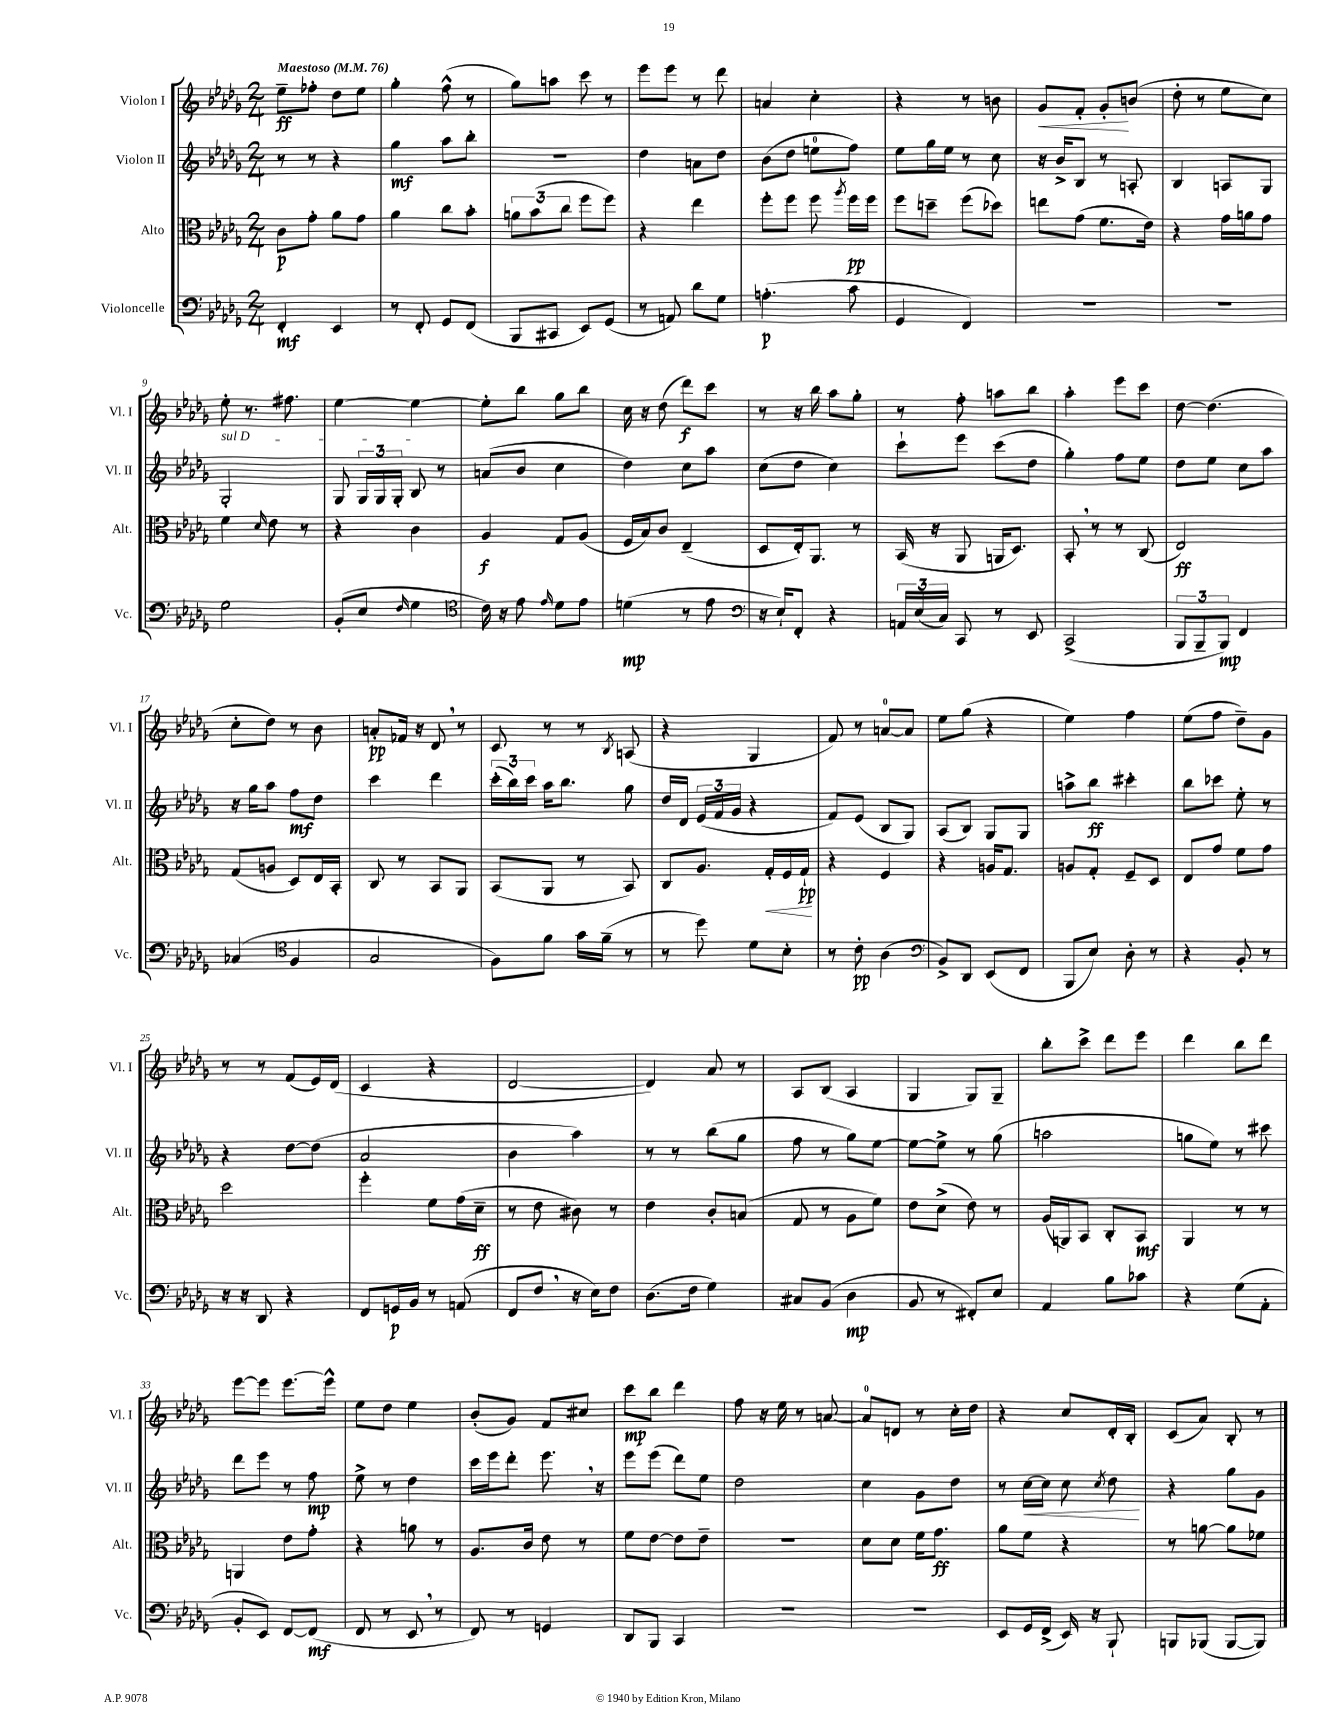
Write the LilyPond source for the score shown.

<<
\new StaffGroup <<
\new Staff = "s0" \with { instrumentName = "Violon I" shortInstrumentName = "Vl. I" } {
    \clef treble \key des \major \numericTimeSignature \time 2/4 \tempo "Maestoso" 4 = 76
    \autoBeamOff ees''8[--\ff fes''8]-. des''8[ ees''8] |
    ges''4-. f''8-^( r8 |
    ges''8[) a''8] c'''8 r8 |
    ees'''8[ ees'''8] r8 des'''8 |
    a'4 c''4-. |
    r4 r8 b'8 |
    ges'8[\< f'8]-. ges'8[-.\! b'8]( |
    des''8-. r8 ees''8[ c''8]) |
    ees''8-. r8. fis''8. |
    ees''4~ ees''4~ |
    ees''8[-. bes''8] ges''8[ bes''8] |
    c''16 r16 des''8( des'''8[\f) c'''8] |
    r8 r16 bes''16 aes''8[ ges''8]-. |
    r8 f''8-. a''8[ bes''8] |
    aes''4-. ees'''8[ c'''8] |
    des''8~ des''4.( |
    c''8[-. des''8]) r8 bes'8 |
    a'8[-.\pp fes'16] r16 des'8 \breathe r8 |
    c'8 r8 r8 \acciaccatura { bes8 } a8( |
    r4 ges4 |
    f'8) r8 a'8[-0~ a'8] |
    ees''8[ ges''8]( r4 |
    ees''4) f''4 |
    ees''8[( f''8] des''8[--) ges'8] |
    r8 r8 f'8[( ees'16) des'16]( |
    c'4 r4 |
    des'2~ |
    des'4) aes'8 r8 |
    aes8[ bes8]( aes4 |
    ges4 ges8[) ges8]-- |
    bes''8[-. c'''8]-> des'''8[ ees'''8] |
    des'''4 bes''8[ des'''8] |
    ees'''8[~ ees'''8] ees'''8.[~ ees'''16]-^ |
    ees''8[ des''8] ees''4 |
    bes'8[-.( ges'8]) f'8[ cis''8] |
    c'''8[\mp bes''8] des'''4 |
    f''8 r16 ees''16 r8 a'8~ |
    a'8[-0 d'8] r8 c''16[-. des''16] |
    r4 c''8[ des'16-. bes16]-. |
    c'8[( aes'8]) bes8-. r8 \bar "|." |
}
\new Staff = "s1" \with { instrumentName = "Violon II" shortInstrumentName = "Vl. II" } {
    \clef treble \key des \major \numericTimeSignature \time 2/4
    \autoBeamOff r8 r8 r4 |
    ges''4\mf aes''8[ bes''8]-. |
    r2 |
    des''4 a'8[ des''8] |
    bes'8[( des''8] e''8[-0 f''8]) |
    ees''8[ ges''16 ees''16] r8 c''8 |
    r16 bes'16[-> bes8] r8 a8-. |
    bes4 a8[ ges8] |
    \once \override TextSpanner.bound-details.left.text = \markup { \italic "sul D" } ges2-.\startTextSpan |
    ges8 \tuplet 3/2 { ges16[ ges16 ges16]-. } bes8\stopTextSpan r8 |
    a'8[( bes'8] c''4 |
    des''4) c''8[ aes''8] |
    c''8[( des''8] c''4) |
    c'''8[-! ees'''8] c'''8[( des''8] |
    ges''4-.) f''8[ ees''8] |
    des''8[ ees''8] c''8[ aes''8] |
    r16 ges''16[ aes''8] f''8[\mf des''8] |
    c'''4 des'''4 |
    \tuplet 3/2 { c'''16[-.( bes''16) c'''16] } aes''16[ bes''8.] ges''8 |
    des''16[ des'16] \tuplet 3/2 { ees'16[( f'16 ges'16] } r4 |
    f'8[) ees'8]( bes8[ ges8]) |
    aes8[( bes8]) ges8[ ges8] |
    a''8[-> bes''8]\ff cis'''4-. |
    bes''8[ ces'''8] ees''8-. r8 |
    r4 des''8[~ des''8]( |
    aes'2 |
    bes'4 aes''4) |
    r8 r8 bes''8[( ges''8] |
    f''8 r8 ges''8[) ees''8]~ |
    ees''8[~ ees''8]-> r8 ges''8( |
    a''2 |
    g''8[ ees''8]) r8 cis'''8 |
    des'''8[ ees'''8] r8 f''8\mp |
    ees''8-> r8 des''4 |
    c'''16[ ees'''16 des'''8]-. ees'''8. \breathe r16 |
    ees'''8[ ees'''8]( des'''8[) ees''8] |
    des''2 |
    c''4 ges'8[ des''8] |
    r8 c''16[~\< c''16] c''8 \acciaccatura { c''8 } des''8\! |
    r4 ges''8[ ges'8] \bar "|." |
}
\new Staff = "s2" \with { instrumentName = "Alto" shortInstrumentName = "Alt." } {
    \clef alto \key des \major \numericTimeSignature \time 2/4
    \autoBeamOff c'8[\p ges'8]-. aes'8[ ges'8] |
    aes'4 c''8[ bes'8]-. |
    \tuplet 3/2 { a'8[ bes'8( c''8] } f''8[ f''8]) |
    r4 ees''4 |
    f''8[-. f''8] f''8 \acciaccatura { aes''8 } f''16[\pp f''16] |
    f''8[ d''8]-- f''8[( des''8]) |
    e''8[ ges'8]( f'8.[ ees'16]) |
    r4 ges'16[ a'16 ges'8] |
    f'4 \grace { des'16 } ees'8 r8 |
    r4 c'4 |
    aes4\f ges8[ aes8]( |
    f16[ bes16) c'8] ees4--( |
    des8[ ees16-.) aes,8.] r8 |
    bes,16( r16 aes,8 a,16[ des8.]) |
    bes,8-. \breathe r8 r8 c8( |
    ees2\ff) |
    ges8[( a8] des8[) ees16 bes,16]-. |
    c8 r8 bes,8[ aes,8] |
    bes,8[( aes,8] r8 bes,8) |
    c8[ aes8.] ges16[-.\< f16 ges16]-!\pp\! |
    r4 f4 |
    r4 a16[ ges8.] |
    a8[ ges8]-. f8[-- des8] |
    ees8[ ges'8] f'8[ ges'8] |
    des''2 |
    f''4-. f'8[ ges'16( des'16]--\ff |
    r8 ees'8 cis'8) r8 |
    ees'4 c'8[-. b8]( |
    ges8 r8 aes8[ f'8]) |
    ees'8[ des'8]->( ees'8) r8 |
    aes16[( a,16) bes,8] c8[-. bes,8]\mf |
    aes,4 r8 r8 |
    a,4 ees'8[ ges'8]-. |
    r4 a'8 r8 |
    aes8.[ c'16] ees'8 r8 |
    f'8[ ees'8]~ ees'8[ ees'8]-- |
    r2 |
    des'8[ des'8] f'16[ ges'8.]\ff |
    aes'8[ f'8] r4 |
    r8 a'8~ a'8[ fes'8] \bar "|." |
}
\new Staff = "s3" \with { instrumentName = "Violoncelle" shortInstrumentName = "Vc." } {
    \clef bass \key des \major \numericTimeSignature \time 2/4
    \autoBeamOff f,4-.\mf ees,4 |
    r8 f,8-. ges,8[ f,8]( |
    bes,,8[ cis,8] ees,8[) ges,8]( |
    r8 a,8) des'8[ ges8] |
    a4.-.\p( c'8 |
    ges,4 f,4) |
    R2 |
    R2 |
    ges2 |
    bes,8[-.( ees8] \grace { f16 } ges4 |
    \clef tenor c'16) r16 ees'8 \grace { ees'16 } des'8[ ees'8] |
    d'4\mp( r8 ees'8 |
    \clef bass r16 ees16[-!) f,8]-. r4 |
    \tuplet 3/2 { a,16[ ees16( c16]) } c,8 r8 ees,8 |
    c,2->( |
    \tuplet 3/2 { bes,,8[ bes,,8-- bes,,8]\mp) } f,4 |
    ces4( \clef tenor f4 |
    ges2 |
    f8[) f'8] ges'16[ f'16]--( r8 |
    r8 des''8) des'8[ bes8]-. |
    r8 c'8-.\pp aes4( |
    \clef bass bes,8[->) des,8] ees,8[( f,8] |
    bes,,8[ ees8]) des8-. r8 |
    r4 bes,8-. r8 |
    r16 r16 des,8 r4 |
    f,8[ g,16\p bes,16] r8 a,8( |
    f,8[ f8] \breathe r16 ees16[) f8] |
    des8.[( f16] ges4) |
    cis8[ bes,8]( des4\mp |
    bes,8 r8 fis,8[-.) ees8] |
    aes,4 bes8[ ces'8] |
    r4 ges8[( aes,8]-. |
    bes,8[-. ees,8]) f,8[~ f,8]\mf( |
    f,8 r8 ees,8 \breathe r8 |
    f,8) r8 g,4 |
    des,8[ bes,,8] c,4 |
    R2 |
    R2 |
    ees,8[ ges,16 f,16]->( ees,16) r16 bes,,8-! |
    b,,8[ bes,,8]( bes,,8[~ bes,,8]) \bar "|." |
}
>>
>>
